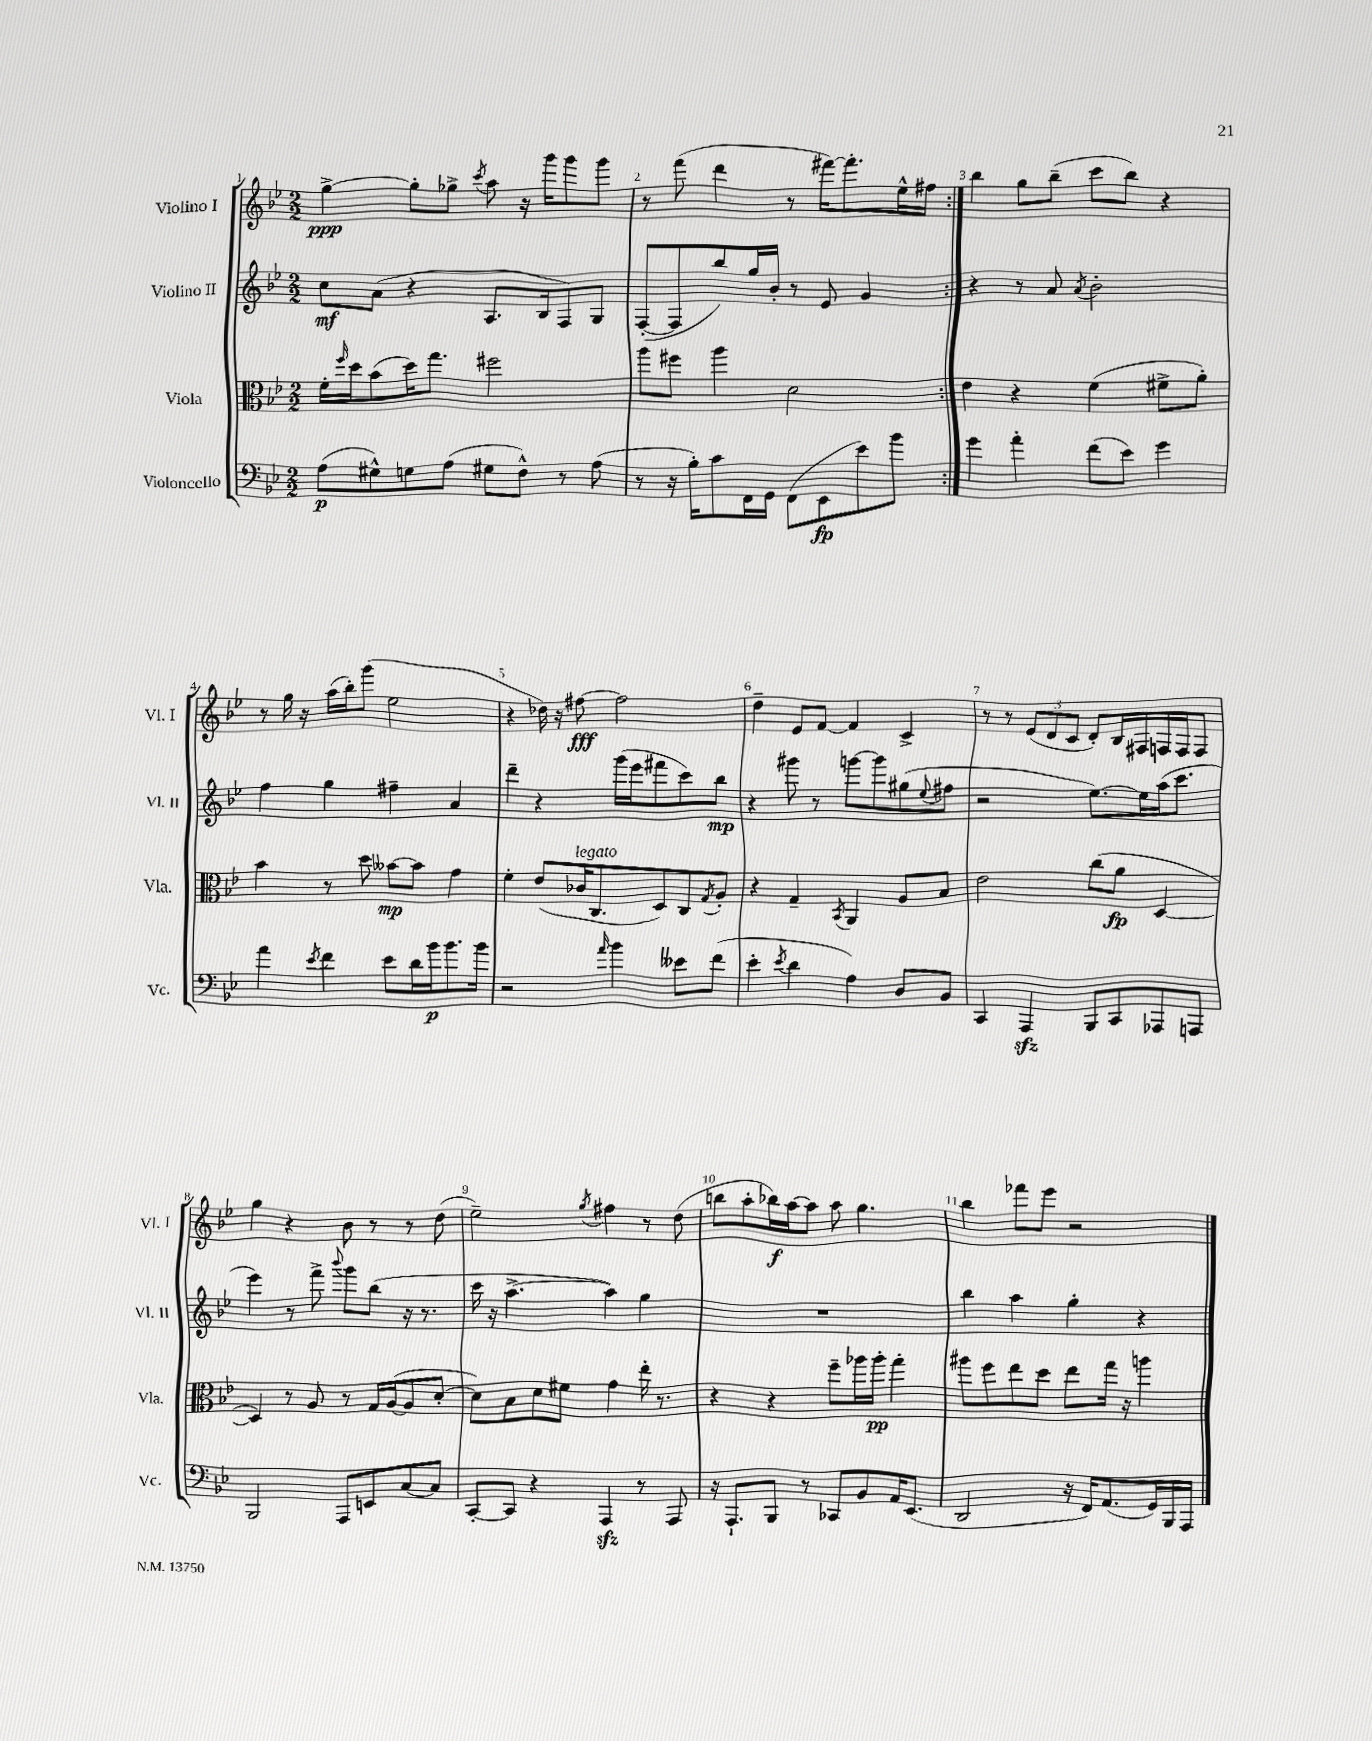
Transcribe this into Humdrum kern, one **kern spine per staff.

**kern	**kern	**kern	**kern
*staff4	*staff3	*staff2	*staff1
*clefF4	*clefC3	*clefG2	*clefG2
*k[b-e-]	*k[b-e-]	*k[b-e-]	*k[b-e-]
*M2/2	*M2/2	*M2/2	*M2/2
(8A\L	16f'\LL	8cc\L	[4gg^\
.	16qqff/	.	.
.	16dd\J	.	.
8G#^^\)	(8b-\	(8a\J	.
8G\	16dd\K)	4r	8gg'\]L
.	8.gg\J	.	.
(8A\J	.	.	8gg-^\J
.	.	.	8qccc/
8G#\L	2ff#\	8.A/L	8aa\
8F^^\J)	.	.	16r
.	.	16B-/k	16ggg\LK
8r	.	8F/)	8ggg\
(8A\	.	8G/J	8ggg\J
=	=	=	=
8r	8aa\L	([8F'/L	8r
16r	8ff#\J	8F/]	(8fff\
16B-'\LK)	.	.	.
8c\	4aa\	8bb-/)	4ddd\
16FF\L	.	16gg/L	.
16GG\JJ	.	16b-'/JJ	.
(8FF\L	2d\	8r	8r
8EE-\	.	8e-/	[16fff#\LK)
.	.	.	8.fff#'\]
8e-\)	.	4g/	.
8b-\J	.	.	16ee-^^\L
.	.	.	16ff#\JJ
=:|!	=:|!	=:|!	=:|!
4g\	4e-\	4r	4bb-\
4a'\	4r	8r	8gg\L
.	.	8a/	(8bb-~\J
.	.	8qa/	.
(8f\L	(4f\	2b-'\	8ccc\L
8e-\J)	.	.	8bb-\J)
4g\	8f#^\L	.	4r
.	8a'\J)	.	.
=	=	=	=
4a\	4b-\	4ff\	8r
.	.	.	16gg\
.	.	.	16r
8qe-/	.	.	.
4f\	8r	4gg\	(16aa\LL
.	.	.	16bb-'\J)
.	8dd\	.	(8ggg\J
8e-\L	[8b--\L	4ff#~\	2ee-\
16d\L	8b--\]J	.	.
16b-\J	.	.	.
8.b-\	4g\	4a/	.
16b-\Jk	.	.	.
=	=	=	=
2r	4f'\	4ddd~\	4r
.	(8e-/L	4r	16dd-\)
.	.	.	16r
.	16c-/K	.	[8ff#\
.	8.C/	.	.
16qqa/	.	.	.
4b-\	.	(16ggg\LL	2ff#\]
.	.	16eee-\J	.
.	8D/)	8fff#\	.
8e--\L	8C/	8ccc\)	.
.	8qG/	.	.
(8f\J	8A'/J	8bb-\J	.
=	=	=	=
4e-'\	4r	4r	4dd~\
8qe-/	.	.	.
4d\	4G~/	8ggg#\	8e-/L
.	.	8r	[8f/J
.	8qBB-/	.	.
4A\)	4AA/	[8ggg\L	4f/]
.	.	8ggg\]	.
8D/L	8A/L	(8gg#\	4c^/
.	.	8qqee-/	.
8BB-/J	8B-/J	8ff#\J	.
=	=	=	=
4CC/	2e-\	2r	8r
.	.	.	8r
4AAA/	.	.	(12e-/L
.	.	.	12d/
.	.	.	12c/J
8BBB-/L	(8cc\L	[8.ee-\L)	8d'/L)
8CC/	8a\J	.	16B-/L
.	.	16ee-\]L	16F#/
8AAA-/	[4D/	(16aa\J	16F/
.	.	8.ccc\J	16F/J
8AAA/J	.	.	8F/J
=	=	=	=
2BBB-/	4D/])	4eee-\)	4gg\
.	8r	8r	4r
.	8A/	8fff^\	.
.	.	8qqbbb-/	.
8AAA/L	8r	8ggg\L	8b-\
8EE/	16G/LL	(8bb-\J	8r
.	([16A/J	.	.
[8C/	8A/]	16r	8r
.	.	8.r	.
8C/]J	[8d'/J	.	(8dd\
=	=	=	=
[8CC'/L	8d\]L)	16ccc\	2ee-~\)
.	.	16r	.
8CC/]J	8B-\	[4.aa^\	.
4r	8d\	.	.
.	8f#\J	.	.
.	.	.	8qgg/
4AAA/	4g\	4aa\])	4ff#\
8r	16ee-'\	4gg\	8r
.	8.r	.	.
8AAA/	.	.	(8dd\
=	=	=	=
16r	4r	1r	8bb\L
8.AAA`/L	.	.	.
.	.	.	8aa'\
8BBB-/J	4r	.	16bb-\L)
.	.	.	[16aa\J
8r	.	.	8aa\]J
8CC-/L	8ff~\L	.	8aa\
8BB-/	16aa-\L	.	4.gg\
.	16aa-'\JJ	.	.
16AA/K	4gg'\	.	.
(8.EE-/J	.	.	.
=	=	=	=
2DD/	8aa#\L	4bb-\	4bb-\
.	8ff\	.	.
.	8ee-\	4aa\	8fff-\L
.	8dd\J	.	8eee-\J
16r	8ee-\L	4gg'\	2r
16FF/LK)	.	.	.
(8.AA/	16gg\Jk	.	.
.	16r	.	.
.	4aa\	4r	.
16GG/L)	.	.	.
16BBB-/	.	.	.
16AAA/JJ	.	.	.
==	==	==	==
*-	*-	*-	*-
